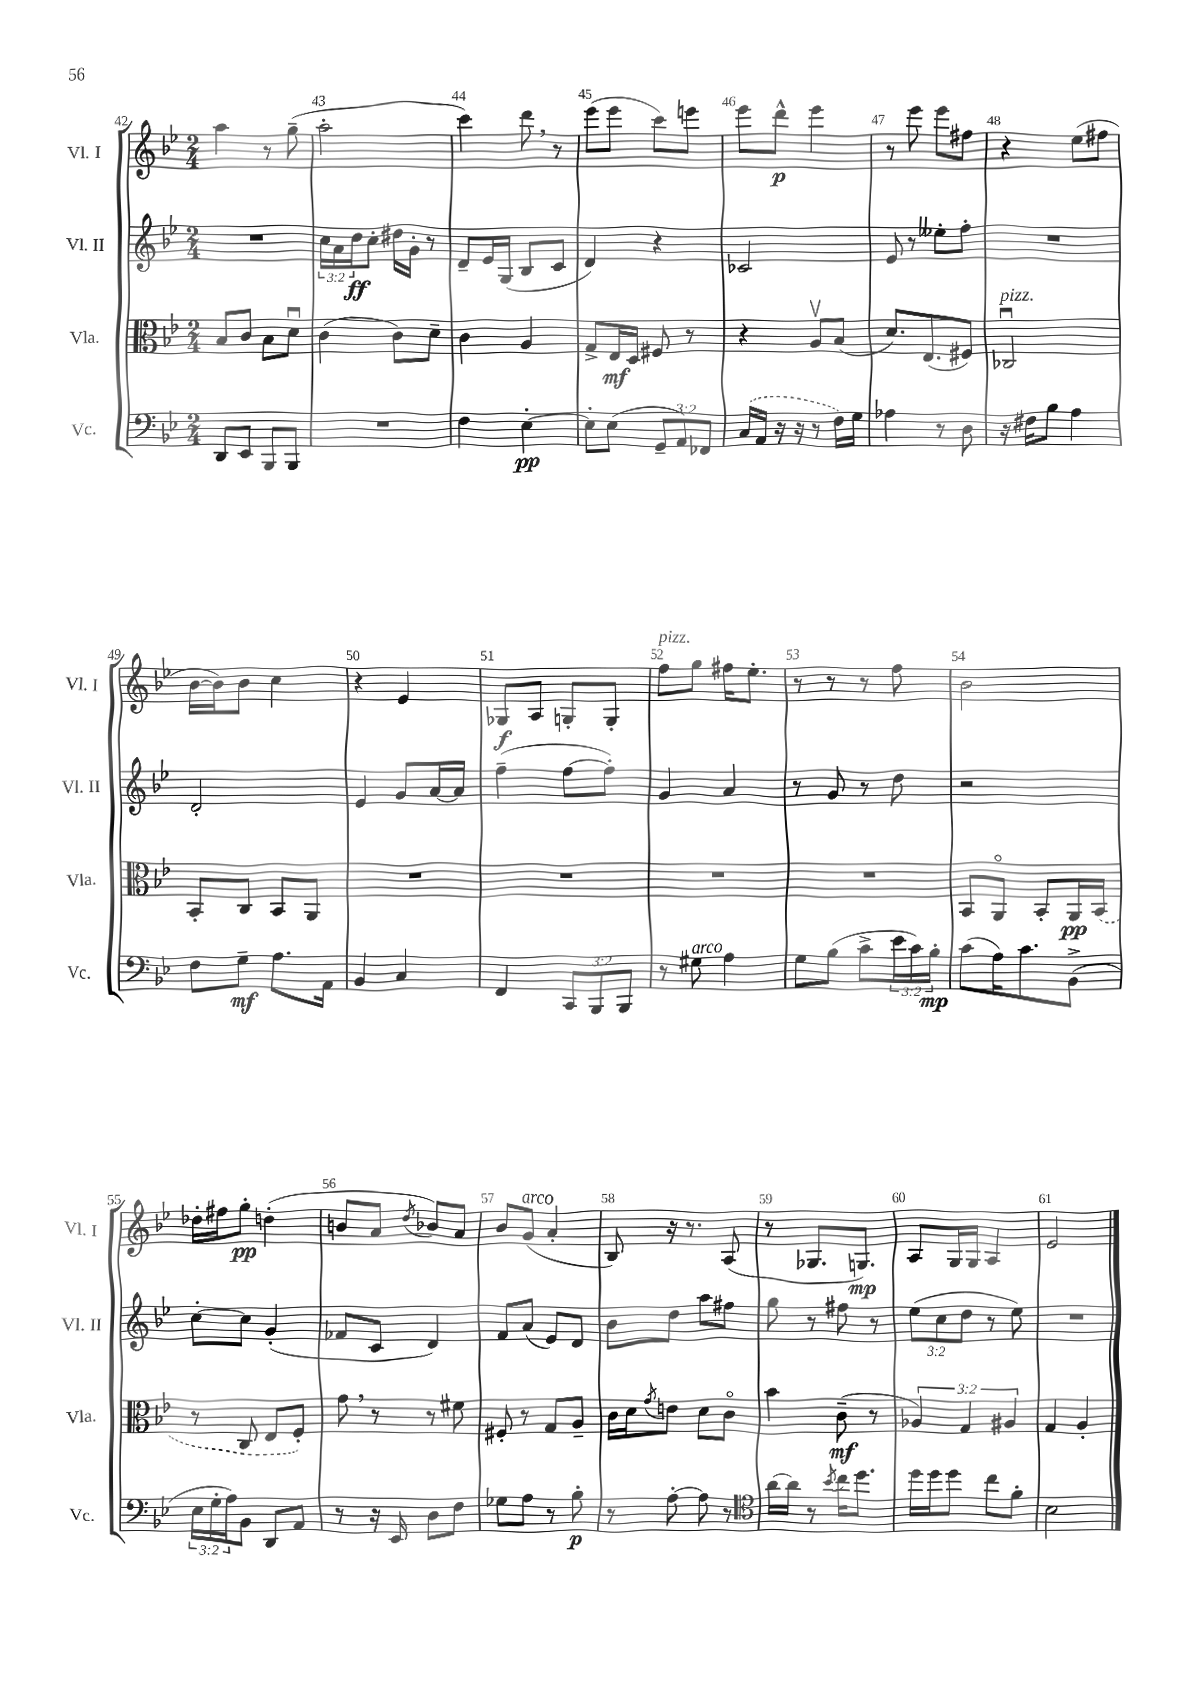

**kern	**kern	**kern	**kern
*staff4	*staff3	*staff2	*staff1
*clefF4	*clefC3	*clefG2	*clefG2
*k[b-e-]	*k[b-e-]	*k[b-e-]	*k[b-e-]
*M2/4	*M2/4	*M2/4	*M2/4
8DD	8B-	2r	4aa
8EE-	8c	.	.
8BBB-	8B-	.	8r
8BBB-	8du	.	(8gg~
=	=	=	=
2r	(4c	24cc	2aa'
.	.	24a	.
.	.	24dd	.
.	.	8cc'	.
.	8c)	16dd#	.
.	.	16g'	.
.	8d~	8r	.
=	=	=	=
4F	4c	8d~	4ccc)
.	.	16e-	.
.	.	(16G	.
[4E-'	4A	8B-	8ddd
.	.	8c	8r
=	=	=	=
8E-']	8G^	4d)	(8eee-
(8E-	16E-	.	8eee-
.	16D	.	.
12GG~	8F#	4r	8ccc)
12AA)	.	.	.
.	8r	.	8eee
12FF-	.	.	.
=	=	=	=
(16C	4r	2c-	8eee-
16AA	.	.	.
16r	.	.	8ddd^^
16r	.	.	.
8r	8Av	.	4eee-
16F)	(8B-	.	.
16G	.	.	.
=	=	=	=
4A-	8.d)	8e-	8r
.	.	8r	8eee-
.	(8.E-	.	.
8r	.	8ee--'	8eee-
8D	8F#)	8ff'	8ff#
=	=	=	=
16r	2C-u	2r	4r
16F#	.	.	.
8B-	.	.	.
4A	.	.	(8ee-
.	.	.	8ff#
=	=	=	=
8F	8BB-'	2d'	[16b-
.	.	.	16b-])
8G~	8C	.	8b-
8.A	8BB-	.	4cc
.	8AA	.	.
16AA	.	.	.
=	=	=	=
4BB-	2r	4e-	4r
4C	.	8g	4e-
.	.	[16a	.
.	.	16a]	.
=	=	=	=
4FF	2r	(4ff~	8G-
.	.	.	8A
12CC	.	[8ff	8G'
12BBB-	.	.	.
.	.	8ff'])	8G'
12BBB-	.	.	.
=	=	=	=
8r	2r	4g	8ff
8G#	.	.	8gg
4A	.	4a	16ff#
.	.	.	8.ee-'
=	=	=	=
8G	2r	8r	8r
(8B-	.	8g	8r
8c^	.	8r	8r
24e-	.	8dd	8ff
24c)	.	.	.
24B-'	.	.	.
=	=	=	=
(8c	8BB-	2r	2b-
16A)	8AAo	.	.
8.c	.	.	.
.	8BB-'	.	.
(8BB-^	16AA	.	.
.	(16BB-	.	.
=	=	=	=
24E-	8r	[8cc'	16dd-'
24G'	.	.	.
.	.	.	16ff#
24A)	.	.	.
8BB-	8C	8cc]	8gg'
8DD	8E-	(4g'	(4dd'
8AA	8F')	.	.
=	=	=	=
8r	8g	8f-	8b
16r	8r	8c	8a
16EE-	.	.	.
.	.	.	8qdd
8D	8r	4d)	8b-)
8F	8f#	.	8a
=	=	=	=
8G-	8F#'	8f	8b-
8A	8r	(8a	(8g
8r	8G	8e-)	4a'
8B-'	8A~	8d	.
=	=	=	=
8r	16c	8b-	8B-)
.	16d	.	.
.	8qg	.	.
[8A'	8e	8dd	16r
.	.	.	8.r
8A]	8d	8aa	.
8r	8co	8ff#	(8A
=	=	=	=
*clefC4	*	*	*
[16a	4b-	8gg	8r
16a]	.	.	.
8r	.	8r	8.G-
8qb-	.	.	.
16cc	(8c~	8ff#	.
8.dd	.	.	8.G)
.	8r	8r	.
=	=	=	=
16dd	6A-)	(12ee-	8A
16dd	.	.	.
.	.	12cc	.
8dd	.	.	16G
.	6G	12dd	.
.	.	.	16G
8cc	.	8r	4A
.	6A#	.	.
8f'	.	8ee-)	.
=	=	=	=
2B-	4G	2r	2e-
.	4A'	.	.
==	==	==	==
*-	*-	*-	*-
